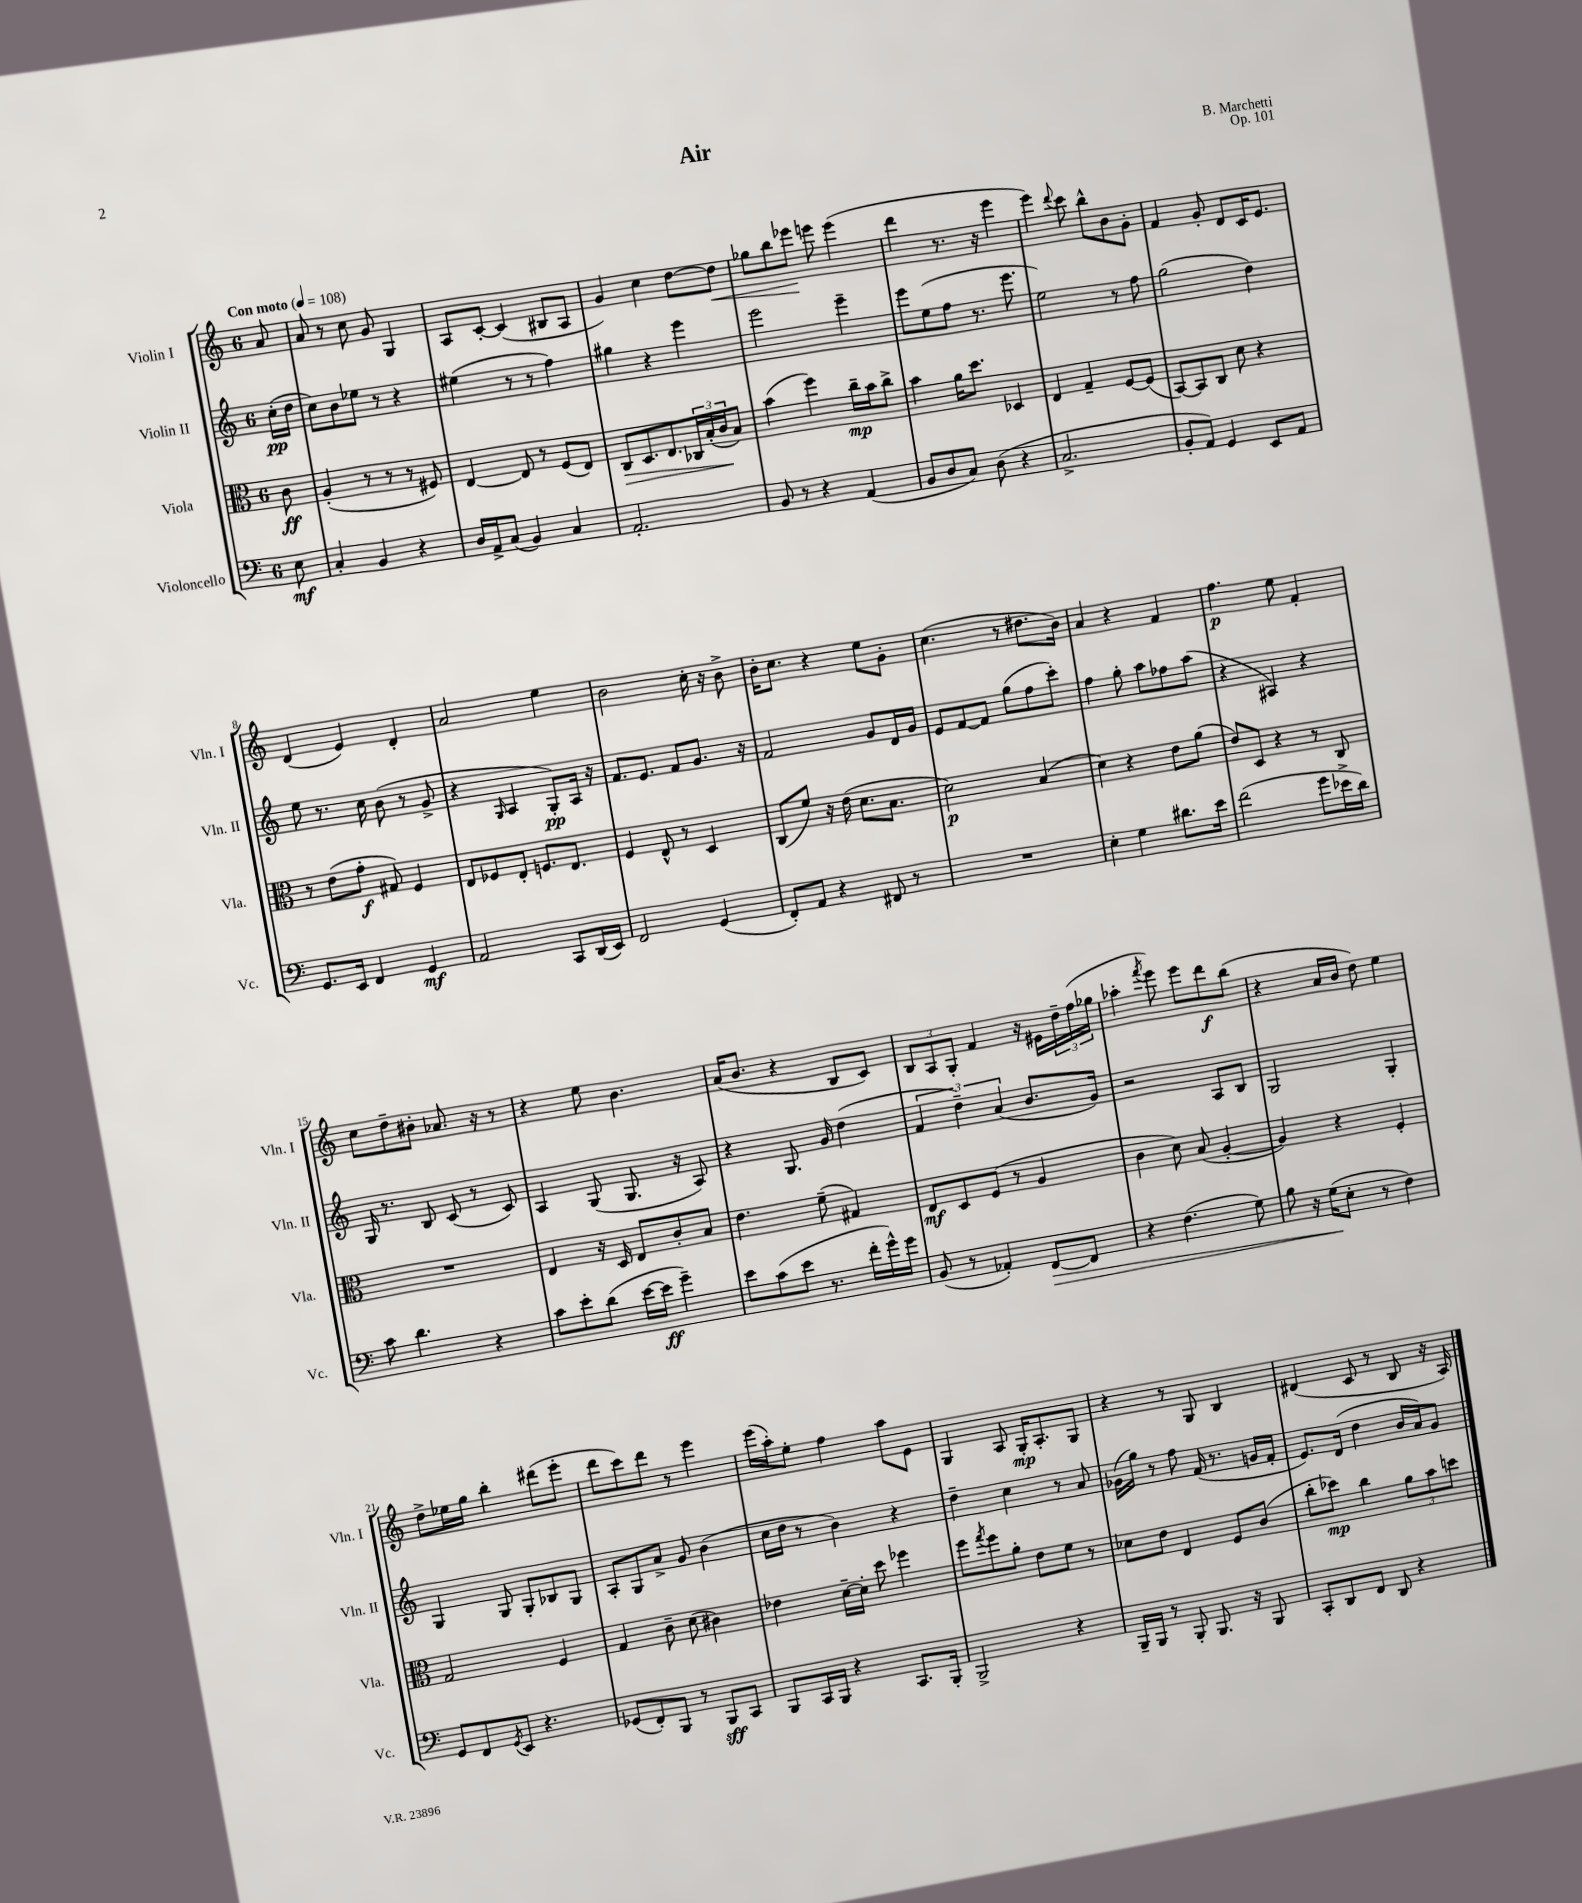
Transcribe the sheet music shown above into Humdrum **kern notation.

**kern	**kern	**kern	**kern
*staff4	*staff3	*staff2	*staff1
*clefF4	*clefC3	*clefG2	*clefG2
*k[]	*k[]	*k[]	*k[]
*M6/8	*M6/8	*M6/8	*M6/8
*MM108	*MM108	*MM108	*MM108
8E	8c	(16cc'	8a
.	.	16dd	.
=	=	=	=
4C'	(4A'	8cc)	8a
.	.	8b	8r
4BB	8r	8ee-	8cc
.	8r	8r	8g
4r	8r	4r	4G
.	8F#)	.	.
=	=	=	=
16D	[4E	(4ee#	8A
16AA^	.	.	.
(8C	.	.	[8c'
4BB)	8E]	8r	(4c]
.	8r	8r	.
4C	(8F	4ff)	8B#
.	8E)	.	8A
=	=	=	=
2.AA'	8C	4gg#	4g)
.	8.D	.	.
.	.	4r	4cc
.	8.E	.	.
.	24C-	4eee	[8dd
.	(24B'	.	.
.	24c	.	.
.	8B)	.	8dd]
=	=	=	=
8BB	(4b	2eee	8gg-
8r	.	.	8bb
4r	4ff)	.	8eee-
.	.	.	8eee
(4AA	16cc~	4eee~	(4eee
.	16b	.	.
.	8cc^	.	.
=	=	=	=
8BB	4b	8eee	4ddd
8D	.	(8ee	.
8C)	16a	8ff	8.r
.	8.dd	.	.
(8D	.	8.r	.
.	.	.	16r
4r	4D-	.	4eee
.	.	8.eee	.
=	=	=	=
2.C^	4E	2ee)	4eee)
.	.	.	8qqddd
.	4G~	.	8ccc
.	.	.	8bb^^
.	[8F	8r	8b
.	(8F]	8ff	8g'
=	=	=	=
8BB'	[8BB)	(2gg	4f
8AA)	8BB]	.	.
4GG	8C	.	8g'
.	8d	.	8d
8EE	4r	4dd)	16c
.	.	.	8.e
8AA	.	.	.
=	=	=	=
8.GG	8r	8ee	(4d
.	(8e	8.r	.
16EE	.	.	.
4FF	8g'	.	4e)
.	.	16cc	.
.	8G#)	(8b	.
4GG	4F	8r	4d'
.	.	8g^	.
=	=	=	=
2AA	8E	4r	2a
.	8F-	.	.
.	.	16qqG	.
.	8E'	4A	.
.	8.F	.	.
8CC	.	8G')	4ee
.	8.E	.	.
(16DD	.	16A	.
16EE)	.	16r	.
=	=	=	=
2FF	4F	8.f	2b
.	.	8.e	.
.	8E^^	.	.
.	8r	8f	.
(4GG	4D	8.g	16cc'
.	.	.	16r
.	.	.	8b^
.	.	16r	.
=	=	=	=
8FF')	(8C	2f	16b'
.	.	.	8.cc
8AA	8f)	.	.
4r	16r	.	4r
.	(16e	.	.
.	8.d	.	.
8FF#	.	8g	8ee
.	8.B	.	.
8r	.	16d	8g'
.	.	16g	.
=	=	=	=
2.r	2d)	8e	(4.cc
.	.	[8f	.
.	.	8f]	.
.	.	(8gg	8r
.	(4B	8ff	8.dd#
.	.	8ccc')	.
.	.	.	16b)
=	=	=	=
4E'	4d)	4ff	4a
4G	4r	8gg'	4r
.	.	8aa	.
8.d#	8e	8ff-	4f
.	(8a	(8aa	.
16e	.	.	.
=	=	=	=
(2f	8e)	4r	4.ff
.	8D	.	.
.	4r	4A#)	.
.	.	.	8ee
8g	8r	4r	4f'
16e-^	8C	.	.
16d)	.	.	.
=	=	=	=
8c	2.r	16G	8cc
.	.	8.r	.
4.d	.	.	8dd~
.	.	8B	8b#'
.	.	(8c	8.a-
4r	.	8r	.
.	.	.	16r
.	.	8c)	8r
=	=	=	=
8c	4E	4A	4r
8e'	.	.	.
(8d	16r	(8G	8ee
.	16D	.	.
[16e	8E	8.G	4.b
16e]	.	.	.
4g~)	8c'	.	.
.	.	16r	.
.	8B	8A)	.
=	=	=	=
8e	4.e	4r	(16a
.	.	.	8.b
(8c	.	.	.
8e	.	8.G	4r
8.r	(8f~	.	.
.	.	16g	.
.	4G#)	(4dd	8B
16f'	.	.	.
16g^^)	.	.	8c)
16g	.	.	.
=	=	=	=
(8BB	8E	6f	12B
.	.	.	12A
8r	8D	.	.
.	.	6dd~)	12G'
4AA-')	(8F	.	4f
.	.	(6a	.
.	8r	.	.
[8FF	4A	8.b	16r
.	.	.	16e#
8FF]	.	.	24dd~
.	.	.	(24ff
.	.	16g)	.
.	.	.	24gg-
=	=	=	=
4r	4c	2r	4aa-'
.	.	.	8qfff
(4.F	8d)	.	8eee)
.	(8B	.	8eee
.	[4A'	8A	8ddd
8G)	.	8B	(8bb
=	=	=	=
8B	4A])	2G	4r
16r	.	.	.
(16G	.	.	.
8E'	4r	.	16a
.	.	.	16b
8r	.	.	8dd)
4F)	4F'	4G'	4ee
=	=	=	=
8GG	2G	4G	8dd^
8FF	.	.	16ee-
.	.	.	16gg
8qGG	.	.	.
8EE	.	8G	4bb'
4.r	.	8G'	.
.	4F	8B-	(8ddd#
.	.	8G	8eee'
=	=	=	=
(8GG-	4G	8A'	8ddd
8FF')	.	8G	8ccc)
8BBB	8c~	8a^	8ddd
8r	(8d	8g	8r
8BBB	4c#)	(4b	4eee
8CC	.	.	.
=	=	=	=
8BBB	4e-	16cc	(16eee
.	.	16dd	16aa')
16CC	.	8r	8ee'
16BBB	.	.	.
4r	[16d~	4b)	4ff
.	16d']	.	.
.	8dd	.	.
8.CC	4ff-	4r	8aa
.	.	.	8e
16BBB'	.	.	.
=	=	=	=
2BBB^	8ff	4dd~	4G
.	8qgg	.	.
.	8ff	.	.
.	8a'	4cc	8A
.	8e	.	16G'
.	.	.	8.A'
4r	8f	8r	.
.	8r	8a	8G
=	=	=	=
16BBB~	8d-	(16g-	4r
16BBB	.	16gg)	.
8r	8e	8r	.
8BBB'	4E	8ff	8r
8.BBB	.	(16f	8G
.	.	8.r	.
.	8F	.	4B
16r	.	.	.
8BBB	(8c	16g	.
.	.	16f'	.
=	=	=	=
8CC'	8cc'	8.e)	(4d#
8DD	8dd-)	.	.
.	.	(16d	.
8FF	4cc	4dd	8c
8DD	.	.	8r
4r	12a	16b	8B
.	.	16a)	.
.	12b	.	.
.	.	8g	16r
.	12dd	.	.
.	.	.	16A)
==	==	==	==
*-	*-	*-	*-
